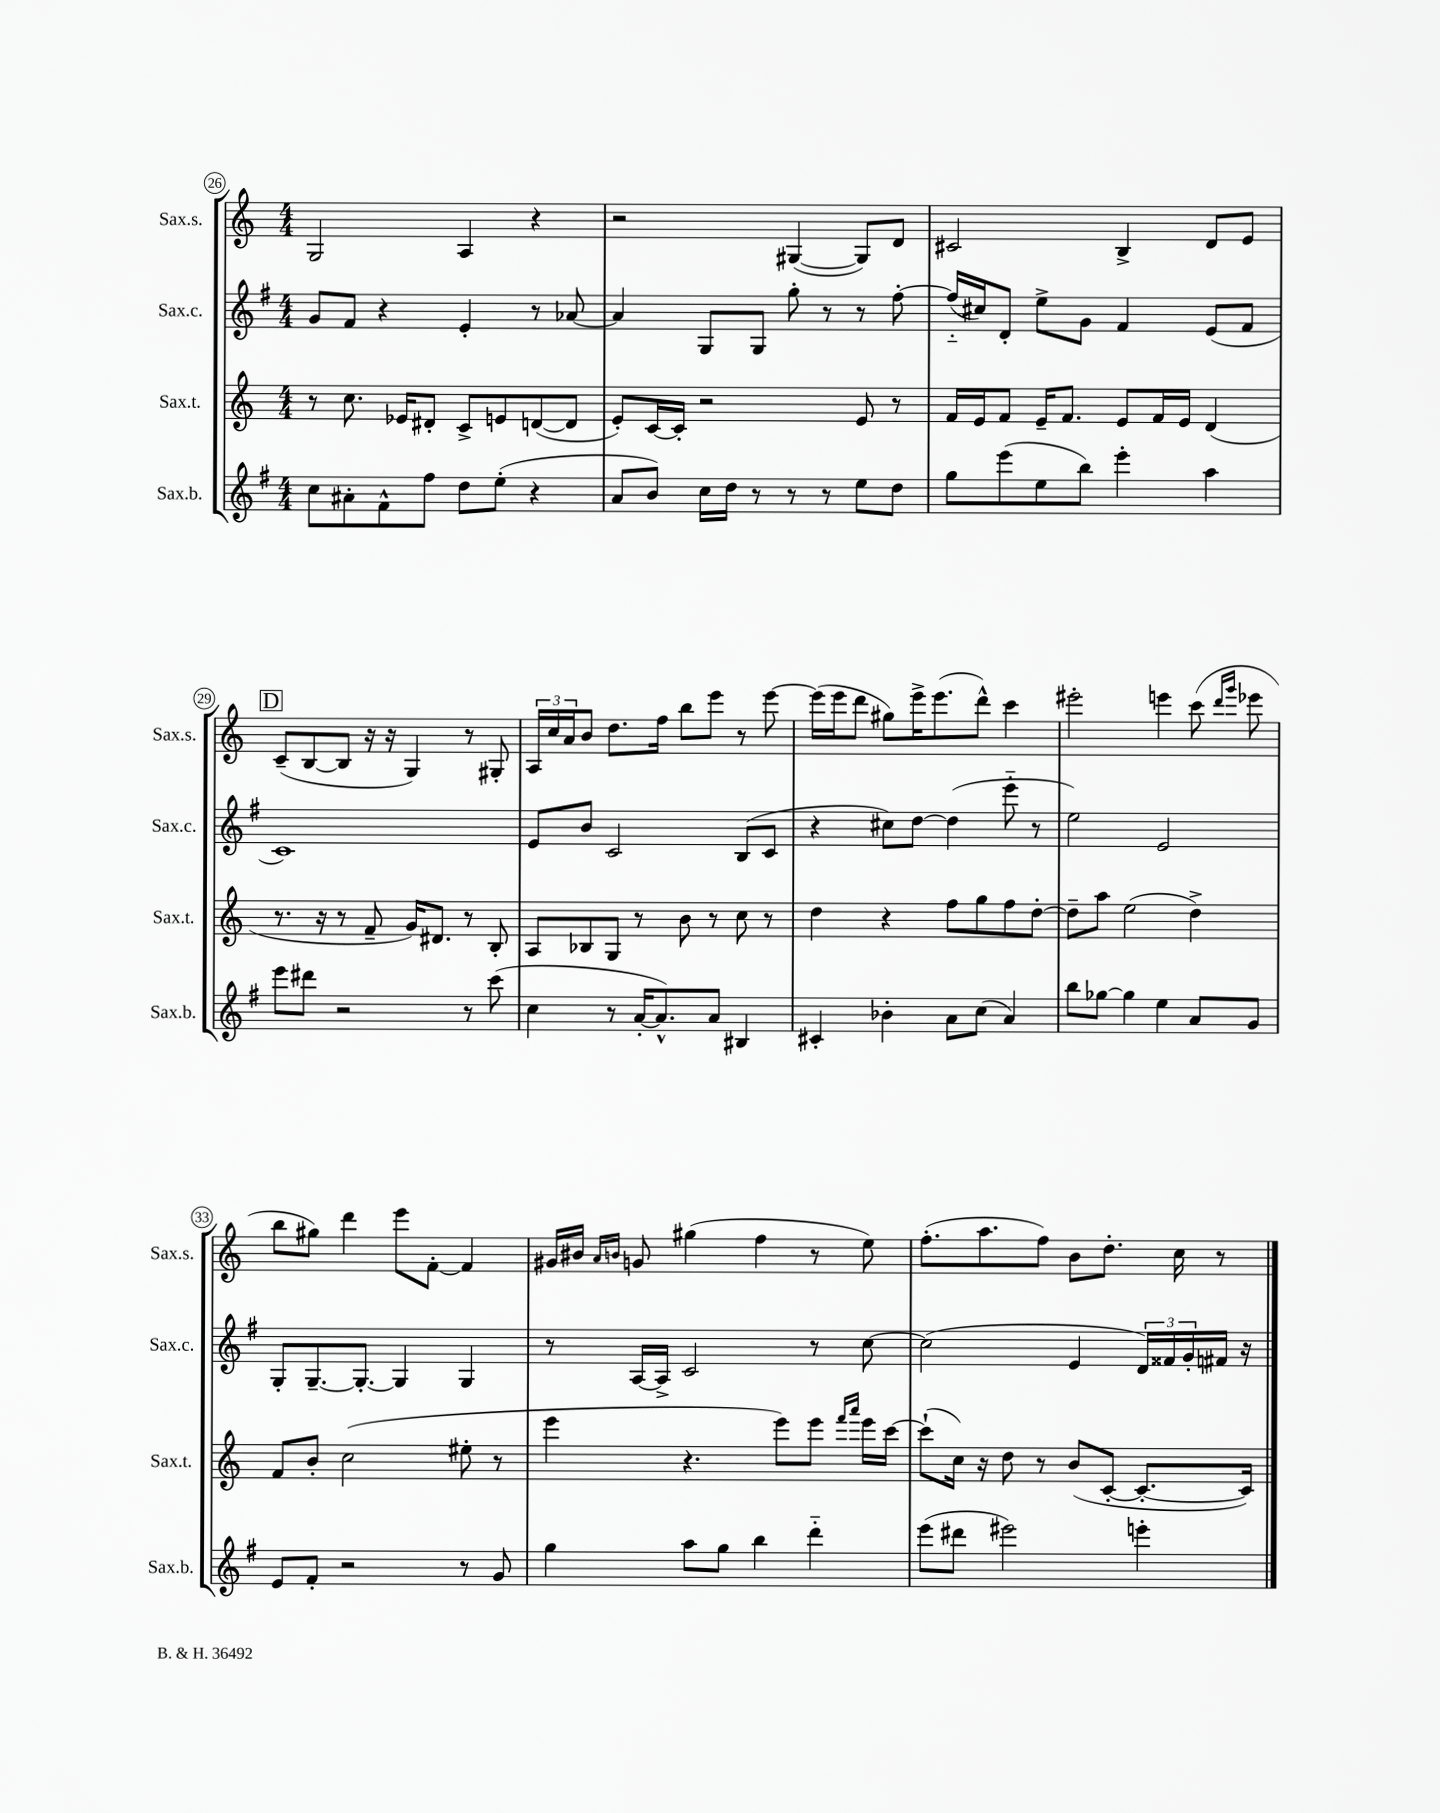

**kern	**kern	**kern	**kern
*staff4	*staff3	*staff2	*staff1
*clefG2	*clefG2	*clefG2	*clefG2
*k[f#]	*k[]	*k[f#]	*k[]
*M4/4	*M4/4	*M4/4	*M4/4
8cc\L	8r	8g/L	2G/
8a#'\	8.cc\	8f#/J	.
8f#^^\	.	4r	.
.	16e-/LK	.	.
8ff#\J	8d#'/J	.	.
8dd\L	8c^/L	4e'/	4A/
(8ee'\J	8e/	.	.
4r	([8d/	8r	4r
.	8d/]J	[8a-/	.
=	=	=	=
8a/L	8e'/L)	4a-/]	2r
8b/J)	[16c/L	.	.
.	16c'/]JJ	.	.
16cc\LL	2r	8G/L	.
16dd\JJ	.	.	.
8r	.	8G/J	.
8r	.	8gg'\	([4G#/
8r	.	8r	.
8ee\L	8e/	8r	8G#/]L)
8dd\J	8r	[8ff#'\	8d/J
=	=	=	=
8gg\L	16f/LL	(16ff#'~/]LL	2c#/
.	16e/J	16cc#/J)	.
(8eee\	8f/J	8d'/J	.
8ee\	16e~/LK	8ee^\L	.
.	8.f/J	.	.
8bb\J)	.	8g\J	.
4eee'\	8e/L	4f#/	4B^/
.	16f/L	.	.
.	16e/JJ	.	.
4aa\	(4d/	(8e/L	8d/L
.	.	8f#/J	8e/J
=	=	=	=
8eee\L	8.r	1c)	(8c~/L
8ddd#\J	.	.	[8B/
.	16r	.	.
2r	8r	.	8B/]J
.	8f~/	.	16r
.	.	.	16r
.	16g/LK)	.	4G/)
.	8.d#/J	.	.
8r	8r	.	8r
(8ccc\	8B'/	.	8G#'/
=	=	=	=
4cc\	8A/L	8e/L	24A/LL
.	.	.	24cc/
.	.	.	24a/J
.	8B-/	8b/J	8b/J
8r	8G/J	2c/	8.dd\L
[16a'/LK	8r	.	.
8.a^^/])	.	.	16ff\Jk
.	8b\	.	8bb\L
8a/J	8r	.	8eee\J
4B#/	8cc\	(8B/L	8r
.	8r	8c/J	[8eee\
=	=	=	=
4c#'/	4dd\	4r	(16eee\]LL
.	.	.	16eee\J
.	.	.	8ddd\J
4b-'\	4r	8cc#\L)	8gg#\L)
.	.	[8dd\J	16eee^\K
.	.	.	(8.eee\
8a\L	8ff\L	(4dd\]	.
(8cc\J	8gg\	.	8ddd^^\J)
4a/)	8ff\	8eee'~\	4ccc\
.	[8dd'\J	8r	.
=	=	=	=
8bb\L	8dd~\]L	2ee\)	2eee#'\
[8gg-\J	8aa\J	.	.
4gg-\]	(2ee\	.	.
4ee\	.	2e/	4eee\
8a/L	4dd^\)	.	(8ccc\
.	.	.	16qqddd/LL
.	.	.	16qqggg/JJ
8g/J	.	.	8eee-\
=	=	=	=
8e/L	8f/L	8G'/L	8bb\L
8f#'/J	8b'/J	[8.G~/	8gg#\J)
2r	(2cc\	.	4ddd\
.	.	8.G'/_J	.
.	.	4G/]	8eee\L
.	.	.	[8f'\J
8r	8ee#'\	4G/	4f/]
8g/	8r	.	.
=	=	=	=
4gg\	4eee\	8r	16g#/LL
.	.	.	16b#/JJ
.	.	.	16qqa/LL
.	.	.	16qqb/JJ
.	.	[16A/LL	8g/
.	.	16A^/]JJ	.
8aa\L	4.r	2c/	(4gg#\
8gg\J	.	.	.
4bb\	.	.	4ff\
.	8eee\L)	.	.
4ddd'~\	8eee\J	8r	8r
.	16qqfff/LL	.	.
.	16qqaaa/JJ	.	.
.	16eee\LL	[8cc\	8ee\)
.	[16ccc\JJ	.	.
=	=	=	=
(8eee\L	(8ccc`\]L	(2cc\]	(8.ff'\L
8ddd#\J	16cc\Jk)	.	.
.	16r	.	8.aa\
2eee#\)	8dd\	.	.
.	8r	.	8ff\J)
.	(8b/L	4e/	8b\L
.	[8c'/J	.	8.dd'\J
4eee'\	8.c'/_L	24d/LL)	.
.	.	24f##/	.
.	.	.	16cc\
.	.	24g'/	.
.	.	16f#/JJ	8r
.	16c/]Jk)	16r	.
==	==	==	==
*-	*-	*-	*-
